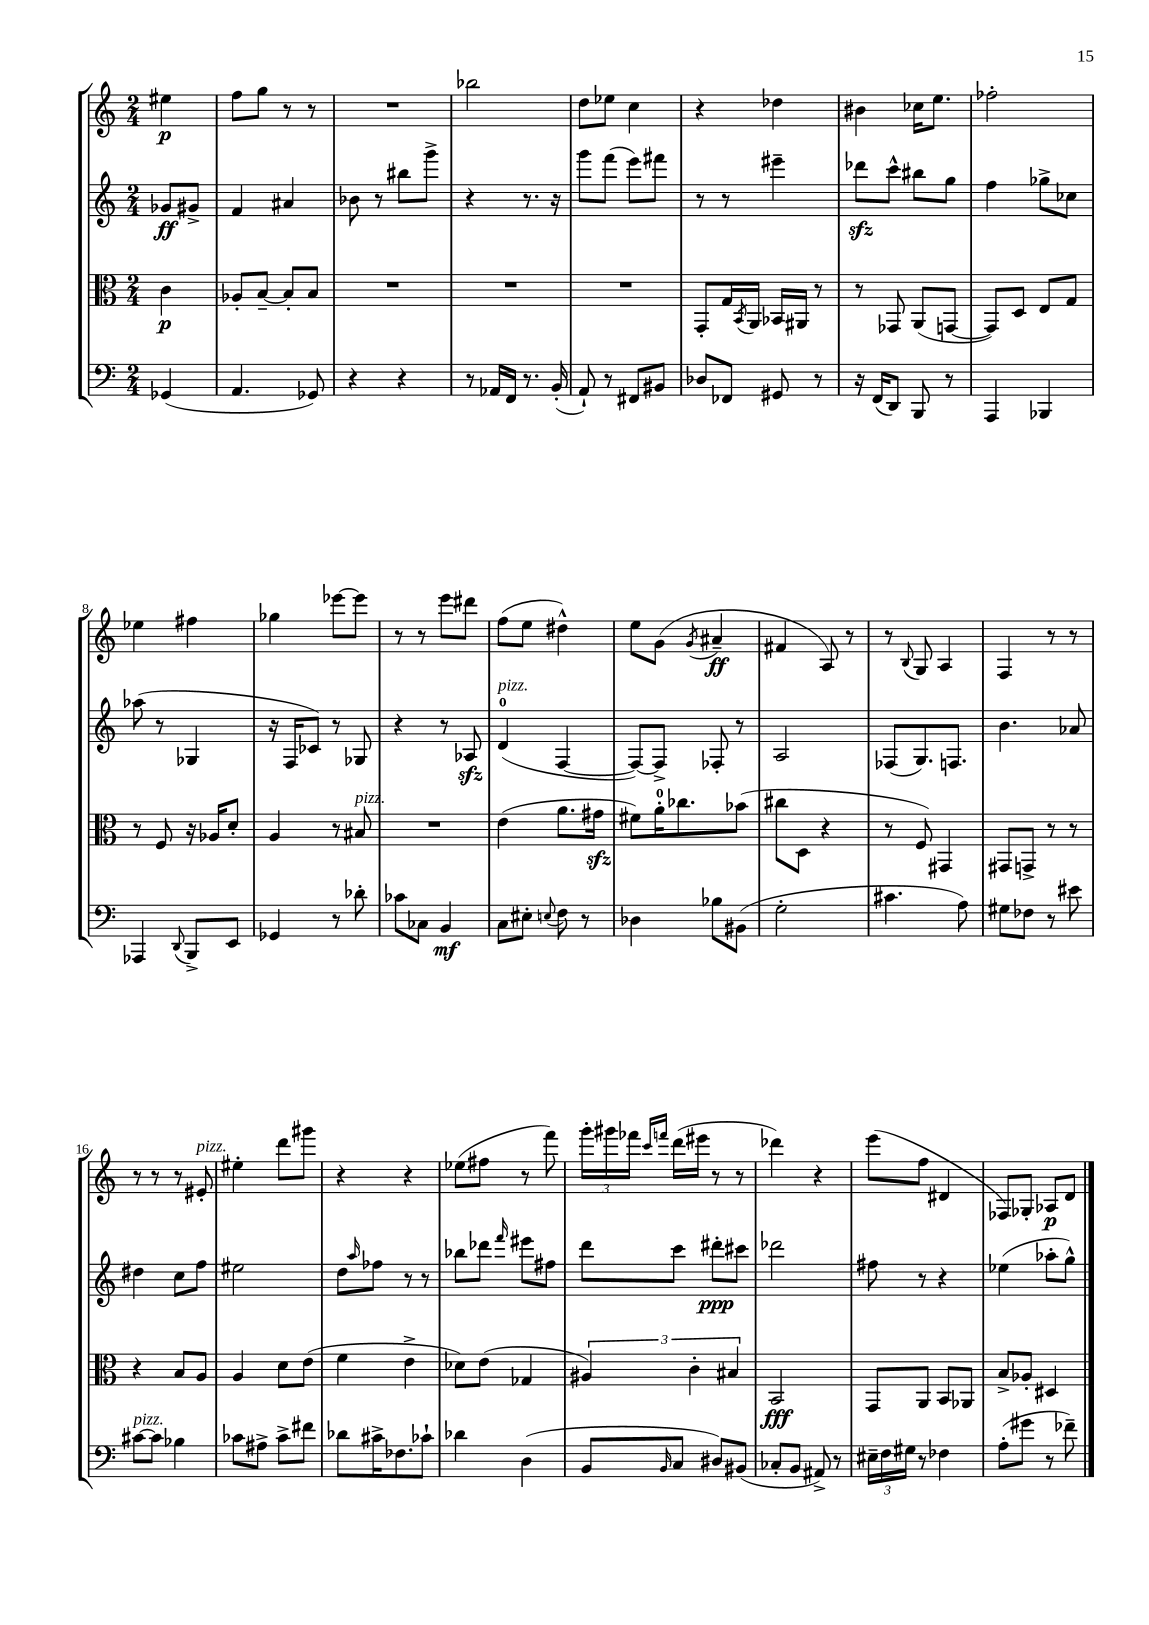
<<
\new StaffGroup <<
\new Staff = "s0" {
    \clef treble \key c \major \numericTimeSignature \time 2/4 \partial 4
    eis''4\p |
    f''8 g''8 r8 r8 |
    R2 |
    bes''2 |
    d''8 ees''8 c''4 |
    r4 des''4 |
    bis'4 ces''16 e''8. |
    fes''2-. |
    ees''4 fis''4 |
    ges''4 ees'''8~ ees'''8 |
    r8 r8 e'''8 dis'''8 |
    f''8( e''8 dis''4-^) |
    e''8 g'8( \acciaccatura { g'8 } ais'4--\ff |
    fis'4 a8) r8 |
    r8 \appoggiatura { b8 } g8 a4 |
    f4 r8 r8 |
    r8 r8 r8 eis'8-.^\markup { \italic "pizz." } |
    eis''4-. d'''8 gis'''8 |
    r4 r4 |
    ees''8( fis''8 r8 f'''8) |
    \tuplet 3/2 { g'''16-. gis'''16 fes'''16 } \grace { c'''16 f'''16 } d'''16( eis'''16 r8 r8 |
    des'''4) r4 |
    e'''8( f''8 dis'4 |
    fes8) ges8-. aes8\p d'8 \bar "|." |
}
\new Staff = "s1" {
    \clef treble \key c \major \numericTimeSignature \time 2/4 \partial 4
    ges'8\ff gis'8-> |
    f'4 ais'4 |
    bes'8 r8 bis''8 g'''8-> |
    r4 r8. r16 |
    g'''8 f'''8( e'''8) fis'''8 |
    r8 r8 eis'''4-- |
    des'''8\sfz c'''8-^ bis''8 g''8 |
    f''4 ges''8-> ces''8 |
    aes''8( r8 ges4 |
    r16 f16 ces'8) r8 ges8 |
    r4 r8 aes8\sfz |
    d'4-0^\markup { \italic "pizz." }( f4~ |
    f8~) f8-> fes8-. r8 |
    a2 |
    fes8( g8.) f8. |
    b'4. aes'8 |
    dis''4 c''8 f''8 |
    eis''2 |
    d''8 \grace { a''16 } fes''8 r8 r8 |
    bes''8 des'''8 \grace { f'''16 } eis'''8 fis''8 |
    d'''8 c'''8 dis'''8-.\ppp cis'''8 |
    des'''2 |
    fis''8 r8 r4 |
    ees''4( aes''8-. g''8-^) \bar "|." |
}
\new Staff = "s2" {
    \clef alto \key c \major \numericTimeSignature \time 2/4 \partial 4
    c'4\p |
    aes8-. b8~-- b8-. b8 |
    R2 |
    R2 |
    R2 |
    g,8-. g16 \acciaccatura { b,8 } a,16 bes,16 ais,16 r8 |
    r8 ges,8 a,8( g,8~ |
    g,8) d8 e8 g8 |
    r8 f8 r16 aes16 d'8-. |
    a4 r8 bis8^\markup { \italic "pizz." } |
    R2 |
    e'4( a'8. gis'16\sfz |
    fis'8) a'16-0-. ces''8. bes'8( |
    cis''8 d8 r4 |
    r8 f8) gis,4 |
    gis,8 g,8-> r8 r8 |
    r4 b8 a8 |
    a4 d'8 e'8( |
    f'4 e'4-> |
    des'8) e'8( ges4 |
    \tuplet 3/2 { ais4) c'4-. bis4 } |
    b,2\fff |
    g,8 a,8 b,8 aes,8 |
    b8-> aes8-. dis4 \bar "|." |
}
\new Staff = "s3" {
    \clef bass \key c \major \numericTimeSignature \time 2/4 \partial 4
    ges,4( |
    a,4. ges,8) |
    r4 r4 |
    r8 aes,16 f,16 r8. b,16-.( |
    a,8-!) r8 fis,8 bis,8 |
    des8 fes,8 gis,8 r8 |
    r16 f,16( d,8) b,,8 r8 |
    a,,4 bes,,4 |
    aes,,4 \appoggiatura { d,8 } b,,8-> e,8 |
    ges,4 r8 des'8-. |
    ces'8 ces8 b,4\mf |
    c8 eis8-. \appoggiatura { e8 } f8 r8 |
    des4 bes8 bis,8( |
    g2-. |
    cis'4. a8) |
    gis8 fes8 r8 eis'8 |
    cis'8~^\markup { \italic "pizz." } cis'8 bes4 |
    ces'8 ais8-> ces'8-> fis'8 |
    des'8 cis'16-> fes8. ces'8-! |
    des'4 d4( |
    b,8 \grace { b,16 } c8 dis8) bis,8( |
    ces8-. b,8 ais,8->) r8 |
    \tuplet 3/2 { eis16-- f16 gis16 } r8 fes4 |
    a8-.( gis'8 r8 fes'8--) \bar "|." |
}
>>
>>
